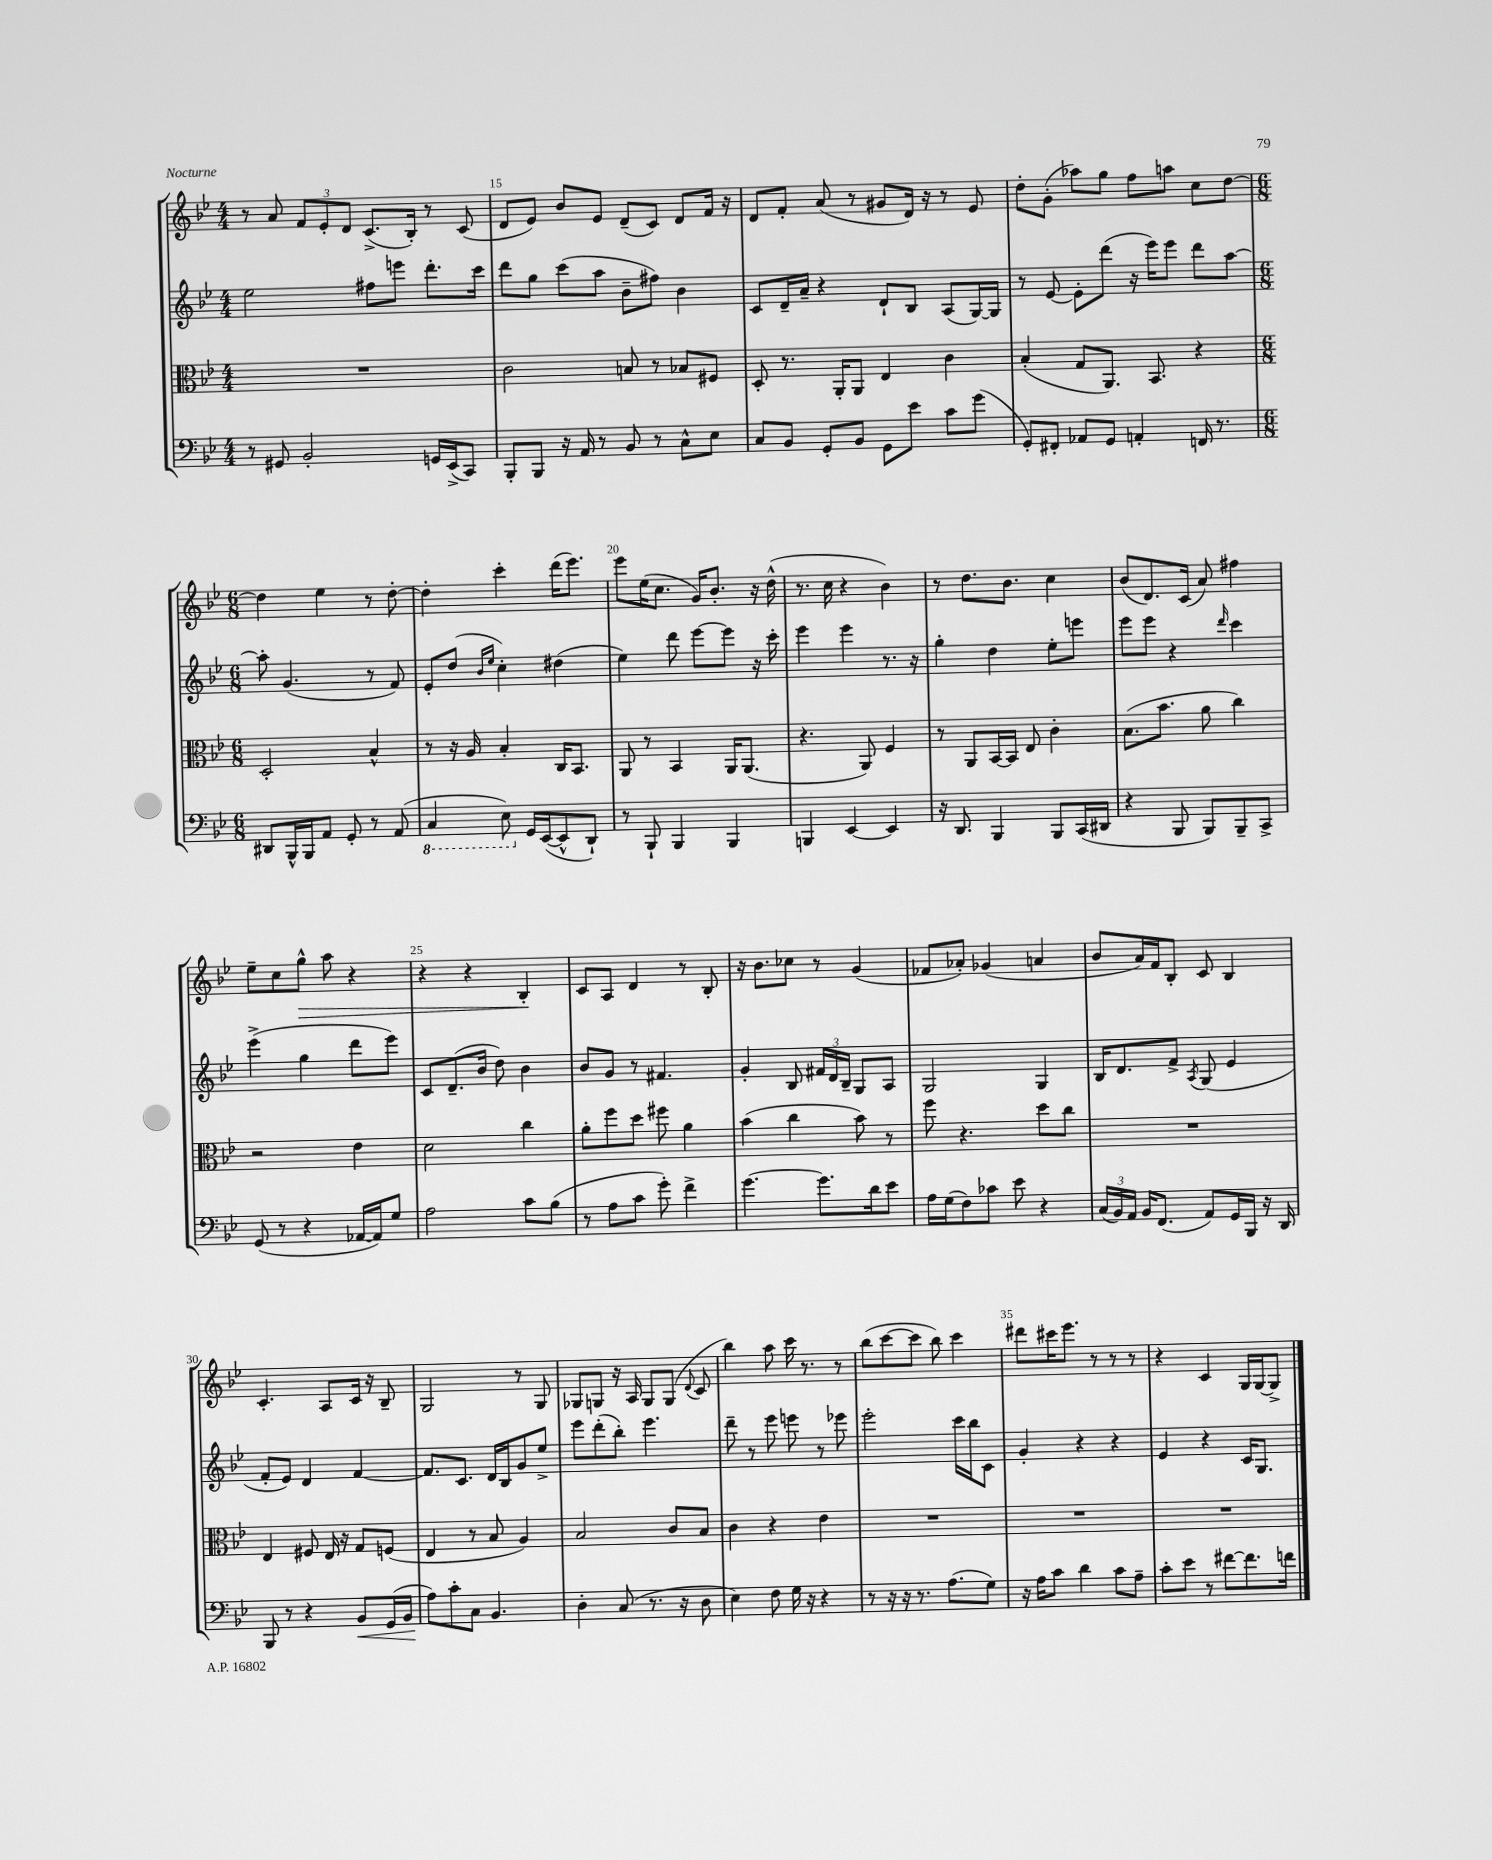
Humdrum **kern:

**kern	**dynam	**kern	**kern	**kern	**dynam
*part4	*part4	*part3	*part2	*part1	*part1
*staff4	*staff4	*staff3	*staff2	*staff1	*staff1
*clefF4	*	*clefC3	*clefG2	*clefG2	*
*k[b-e-]	*	*k[b-e-]	*k[b-e-]	*k[b-e-]	*
*M4/4	*	*M4/4	*M4/4	*M4/4	*
=14	=14	=14	=14	=14	=14
8r	.	1r	2ee-\	8r	.
8GG#X/	.	.	.	8a/	.
2BB-'/	.	.	.	12f/L	.
.	.	.	.	12e-'/	.
.	.	.	.	12d/J	.
.	.	.	8ff#X\L	(8.c^/L	.
.	.	.	8eeen\J	.	.
.	.	.	.	16B-'/Jk)	.
16GGn/LL	.	.	8.ddd'\L	8r	.
(16EE-^/J	.	.	.	.	.
8CC/J)	.	.	.	(8c/	.
.	.	.	16ccc\Jk	.	.
=15	=15	=15	=15	=15	=15
8BBB-'/L	.	2c\	8ddd\L	8d/L	.
8BBB-/J	.	.	8gg\J	8e-/J)	.
16r	.	.	(8ccc\L	8b-/L	.
16AA/	.	.	.	.	.
8r	.	.	8aa\J	8e-/J	.
8BB-/	.	8Bn/	8b-~\L	(8d~/L	.
8r	.	8r	8ff#X\J)	8c/J)	.
8C^^\L	.	8B-X/L	4b-\	8d/L	.
8E-\J	.	8F#X/J	.	16f/Jk	.
.	.	.	.	16r	.
=16	=16	=16	=16	=16	=16
8C/L	.	8D'/	8c/L	8d/L	.
8BB-/J	.	8.r	16d~/L	8f'/J	.
.	.	.	16a~/JJ	.	.
8GG'/L	.	.	4r	(8a/	.
.	.	16AA'/KL	.	.	.
8BB-/J	.	8AA/J	.	8r	.
8GG\L	.	4E-/	8d`/L	8g#X/L	.
8e-\J	.	.	8B-/J	16d/Jk)	.
.	.	.	.	16r	.
8c\L	.	4c\	(8A/L	8r	.
(8g\J	.	.	[16G/L)	8e-/	.
.	.	.	16G/JJ]	.	.
=17	=17	=17	=17	=17	=17
8GG'/L)	.	(4B-'/	8r	8dd'\L	.
8FF#X'/J	.	.	[8e-/	(8g'\J	.
8AA-X/L	.	8G/L	8e-'\L]	8aa-X\L)	.
8GG/J	.	8.AA/J)	(8ddd\J	8gg\J	.
4AAn'/	.	.	16r	8ff\L	.
.	.	8.BB-/	16eee-\KL)	.	.
.	.	.	8eee-\J	8aan\J	.
16FFn/	.	4r	8ddd\L	8cc\L	.
8.r	.	.	.	.	.
.	.	.	[8aa\J	[8dd\J	.
!!LO:LB:g=z
=18	=18	=18	=18	=18	=18
*M6/8	*	*M6/8	*M6/8	*M6/8	*
8DD#X/L	.	2D'/	8aa'\]	4dd\]	.
16BBB-^^/L	.	.	(4.g/	.	.
16BBB-/J	.	.	.	.	.
8AA/J	.	.	.	4ee-\	.
8GG'/	.	.	.	.	.
8r	.	4B-^^/	8r	8r	.
(8AA/	.	.	8f/)	[8dd'\	.
=19	=19	=19	=19	=19	=19
*8ba	*	*	*	*	*
4CC/	.	8r	8e-'/L	4dd'\]	.
.	.	16r	(8dd/J	.	.
.	.	16A/	.	.	.
.	.	.	16qqb-/LL	.	.
.	.	.	16qqee-/JJ	.	.
8EE-\)	.	4B-'/	4cc'\)	4ccc'\	.
*X8ba	*	*	*	*	*
16GG/LL	.	.	.	.	.
([16EE-/J	.	.	.	.	.
8EE-^^/]	.	16C/KL	(4dd#X\	(16ddd\KL	.
.	.	8.BB-/J	.	8.eee-\J)	.
8DD`/J)	.	.	.	.	.
=20	=20	=20	=20	=20	=20
8r	.	8AA/	4ee-\)	8eee-\L	.
8BBB-`/	.	8r	.	(16ee-\K	.
.	.	.	.	8.cc\J	.
4BBB-/	.	4BB-/	8ddd\	.	.
.	.	.	[8eee-\L	16g/KL)	.
.	.	.	.	8.b-'/J	.
4BBB-/	.	16AA/KL	8eee-\J]	.	.
.	.	(8.AA/J	.	.	.
.	.	.	16r	16r	.
.	.	.	16ccc'\	(16dd^^\	.
=21	=21	=21	=21	=21	=21
4BBBn/	.	4.r	4eee-\	8.r	.
.	.	.	.	16cc\	.
[4EE-/	.	.	4eee-\	4r	.
.	.	8AA/)	.	.	.
4EE-/]	.	4F/	8.r	4b-\)	.
.	.	.	16r	.	.
=22	=22	=22	=22	=22	=22
16r	.	8r	4gg'\	8r	.
8.DD/	.	.	.	.	.
.	.	8AA/L	.	8.dd\L	.
4BBB-/	.	[16BB-/L	4dd\	.	.
.	.	16BB-/JJ]	.	8.b-\J	.
.	.	8E-/	.	.	.
8BBB-/L	.	4c'\	8ee-'\L	4cc\	.
(16CC/L	.	.	8eeen\J	.	.
16DD#X/JJ	.	.	.	.	.
=23	=23	=23	=23	=23	=23
4r	.	(8.B-\L	8eee-\L	(8b-/L	.
.	.	.	8eee-\J	8.d/)	.
.	.	8.b-\J	.	.	.
8BBB-/	.	.	4r	.	.
.	.	.	.	(16c/Jk	.
8BBB-/L)	.	8a\	.	8a/)	.
.	.	.	16qqddd/	.	.
8BBB-~/	.	4cc\)	4ccc\	4ff#X\	.
8CC^/J	.	.	.	.	.
!!LO:LB:g=z
=24	=24	=24	=24	=24	=24
(8GG/	.	2r	(4eee-^\	8ee-~\L	.
8r	.	.	.	8cc\	.
!	!	!	!	!	!LO:HP:b
4r	.	.	4gg\	8gg^^\J	>
.	.	.	.	8aa\	.
[16AA-X/LL	.	4e-\	8ddd\L	4r	.
16AA-/J])	.	.	.	.	.
8G/J	.	.	8eee-\J)	.	.
=25	=25	=25	=25	=25	=25
2A\	.	2d\	8c/L	4r	.
.	.	.	(8.d~/	.	.
.	.	.	.	4r	.
.	.	.	16b-/Jk	.	.
.	.	.	8dd\)	.	.
8c\L	.	4cc\	4b-\	4B-'/	.
(8B-\J	.	.	.	.	.
.	.	.	.	.	]
=26	=26	=26	=26	=26	=26
8r	.	8a'\L	8b-/L	8c/L	.
8A\L	.	8ff\	8g/J	8A/J	.
8c\J	.	8dd\J	8r	4d/	.
8g'\)	.	8ff#X\	4.f#X/	.	.
4f^\	.	4a\	.	8r	.
.	.	.	.	8B-'/	.
=27	=27	=27	=27	=27	=27
[4.g\	.	(4b-\	4g'/	16r	.
.	.	.	.	8.b-\L	.
.	.	4cc\	8B-/	8cc-X\J	.
8.g\L]	.	.	24f#X/LL	8r	.
.	.	.	24d/	.	.
.	.	.	24B-~/JJ	.	.
.	.	8b-\)	8G/L	(4g/	.
16d\k	.	.	.	.	.
8e-\J	.	8r	8A/J	.	.
=28	=28	=28	=28	=28	=28
16A\LL	.	8ff\	2G/	8f-X/L	.
(16G\J	.	.	.	.	.
8F\)	.	4.r	.	8a-X'/J)	.
8c-X\J	.	.	.	(4g-X/	.
8e-\	.	.	.	.	.
4r	.	8dd\L	4G/	4an/	.
.	.	8cc\J	.	.	.
=29	=29	=29	=29	=29	=29
(24C/LL	.	2.r	16B-/KL	8b-/L	.
24BB-/)	.	.	.	.	.
.	.	.	8.d/	.	.
24AA/JJ	.	.	.	.	.
16BB-/KL	.	.	.	16a/L)	.
(8.FF/J	.	.	.	16f/J	.
.	.	.	8f^/J	8B-'/J	.
.	.	.	8qA/	.	.
8AA/L)	.	.	(8G/	8c/	.
16GG/L	.	.	4e-/	4B-/	.
16BBB-/JJ	.	.	.	.	.
16r	.	.	.	.	.
16DD/	.	.	.	.	.
!!LO:LB:g=z
=30	=30	=30	=30	=30	=30
8BBB-/	.	4E-/	8f'/L	4.c'/	.
8r	.	.	8e-/J)	.	.
4r	.	8F#X/	4d/	.	.
.	.	16E-/	.	8A/L	.
.	.	16r	.	.	.
!	!LO:HP:b	!	!	!	!
8BB-/L	<	8G/L	[4f/	16c/Jk	.
.	.	.	.	16r	.
(16GG/L	.	(8Fn/J	.	8B-~/	.
16BB-/JJ	.	.	.	.	.
=31	=31	=31	=31	=31	=31
8A\L)	.	4E-/	8.f/L]	2G/	.
8c'\	[	.	.	.	.
.	.	.	8.c/J	.	.
8C\J	.	8r	.	.	.
4.BB-/	.	8B-/	16d/LL	.	.
.	.	.	16B-/J	.	.
.	.	4A/)	8g/	8r	.
.	.	.	8ee-^/J	8G/	.
=32	=32	=32	=32	=32	=32
4D'\	.	2B-/	8eee-\L	8G-X/L	.
.	.	.	(8ddd'\	8Gn/J	.
(8C/	.	.	8bb-'\J)	16r	.
.	.	.	.	16A/	.
8.r	.	.	4.eee-\	8G/L	.
.	.	8c/L	.	(8G/J	.
16r	.	.	.	.	.
.	.	.	.	8qqd/	.
8D\	.	8B-/J	.	8c/	.
=33	=33	=33	=33	=33	=33
4E-\)	.	4c\	8ddd~\	4bb-\)	.
.	.	.	8r	.	.
8F\	.	4r	8eee-\	8aa\	.
16G\	.	.	8eeen\	16ccc\	.
16r	.	.	.	8.r	.
4r	.	4e-\	8r	.	.
.	.	.	8eee-X\	8r	.
=34	=34	=34	=34	=34	=34
8r	.	2.r	2eee-'\	(8bb-\L	.
16r	.	.	.	[8ccc\	.
16r	.	.	.	.	.
8.r	.	.	.	8ccc\J]	.
.	.	.	.	8bb-\)	.
(8.A\L	.	.	.	.	.
.	.	.	16ccc\LL	4ccc\	.
.	.	.	16bb-\J	.	.
8G\J)	.	.	8c\J	.	.
=35	=35	=35	=35	=35	=35
16r	.	2.r	4g'/	8ddd#X\L	.
16A\KL	.	.	.	.	.
8c\J	.	.	.	16ccc#X\K	.
.	.	.	.	8.eee-\J	.
4d\	.	.	4r	.	.
.	.	.	.	8r	.
8c\L	.	.	4r	8r	.
8A~\J	.	.	.	8r	.
=36	=36	=36	=36	=36	=36
8c'\L	.	2.r	4e-/	4r	.
8e-\J	.	.	.	.	.
8r	.	.	4r	4c/	.
[8f#X\L	.	.	.	.	.
8.f#\]	.	.	16c/KL	16G/LL	.
.	.	.	8.G/J	[16G/J	.
.	.	.	.	8G^/J]	.
16fn\Jk	.	.	.	.	.
==	==	==	==	==	==
*-	*-	*-	*-	*-	*-
